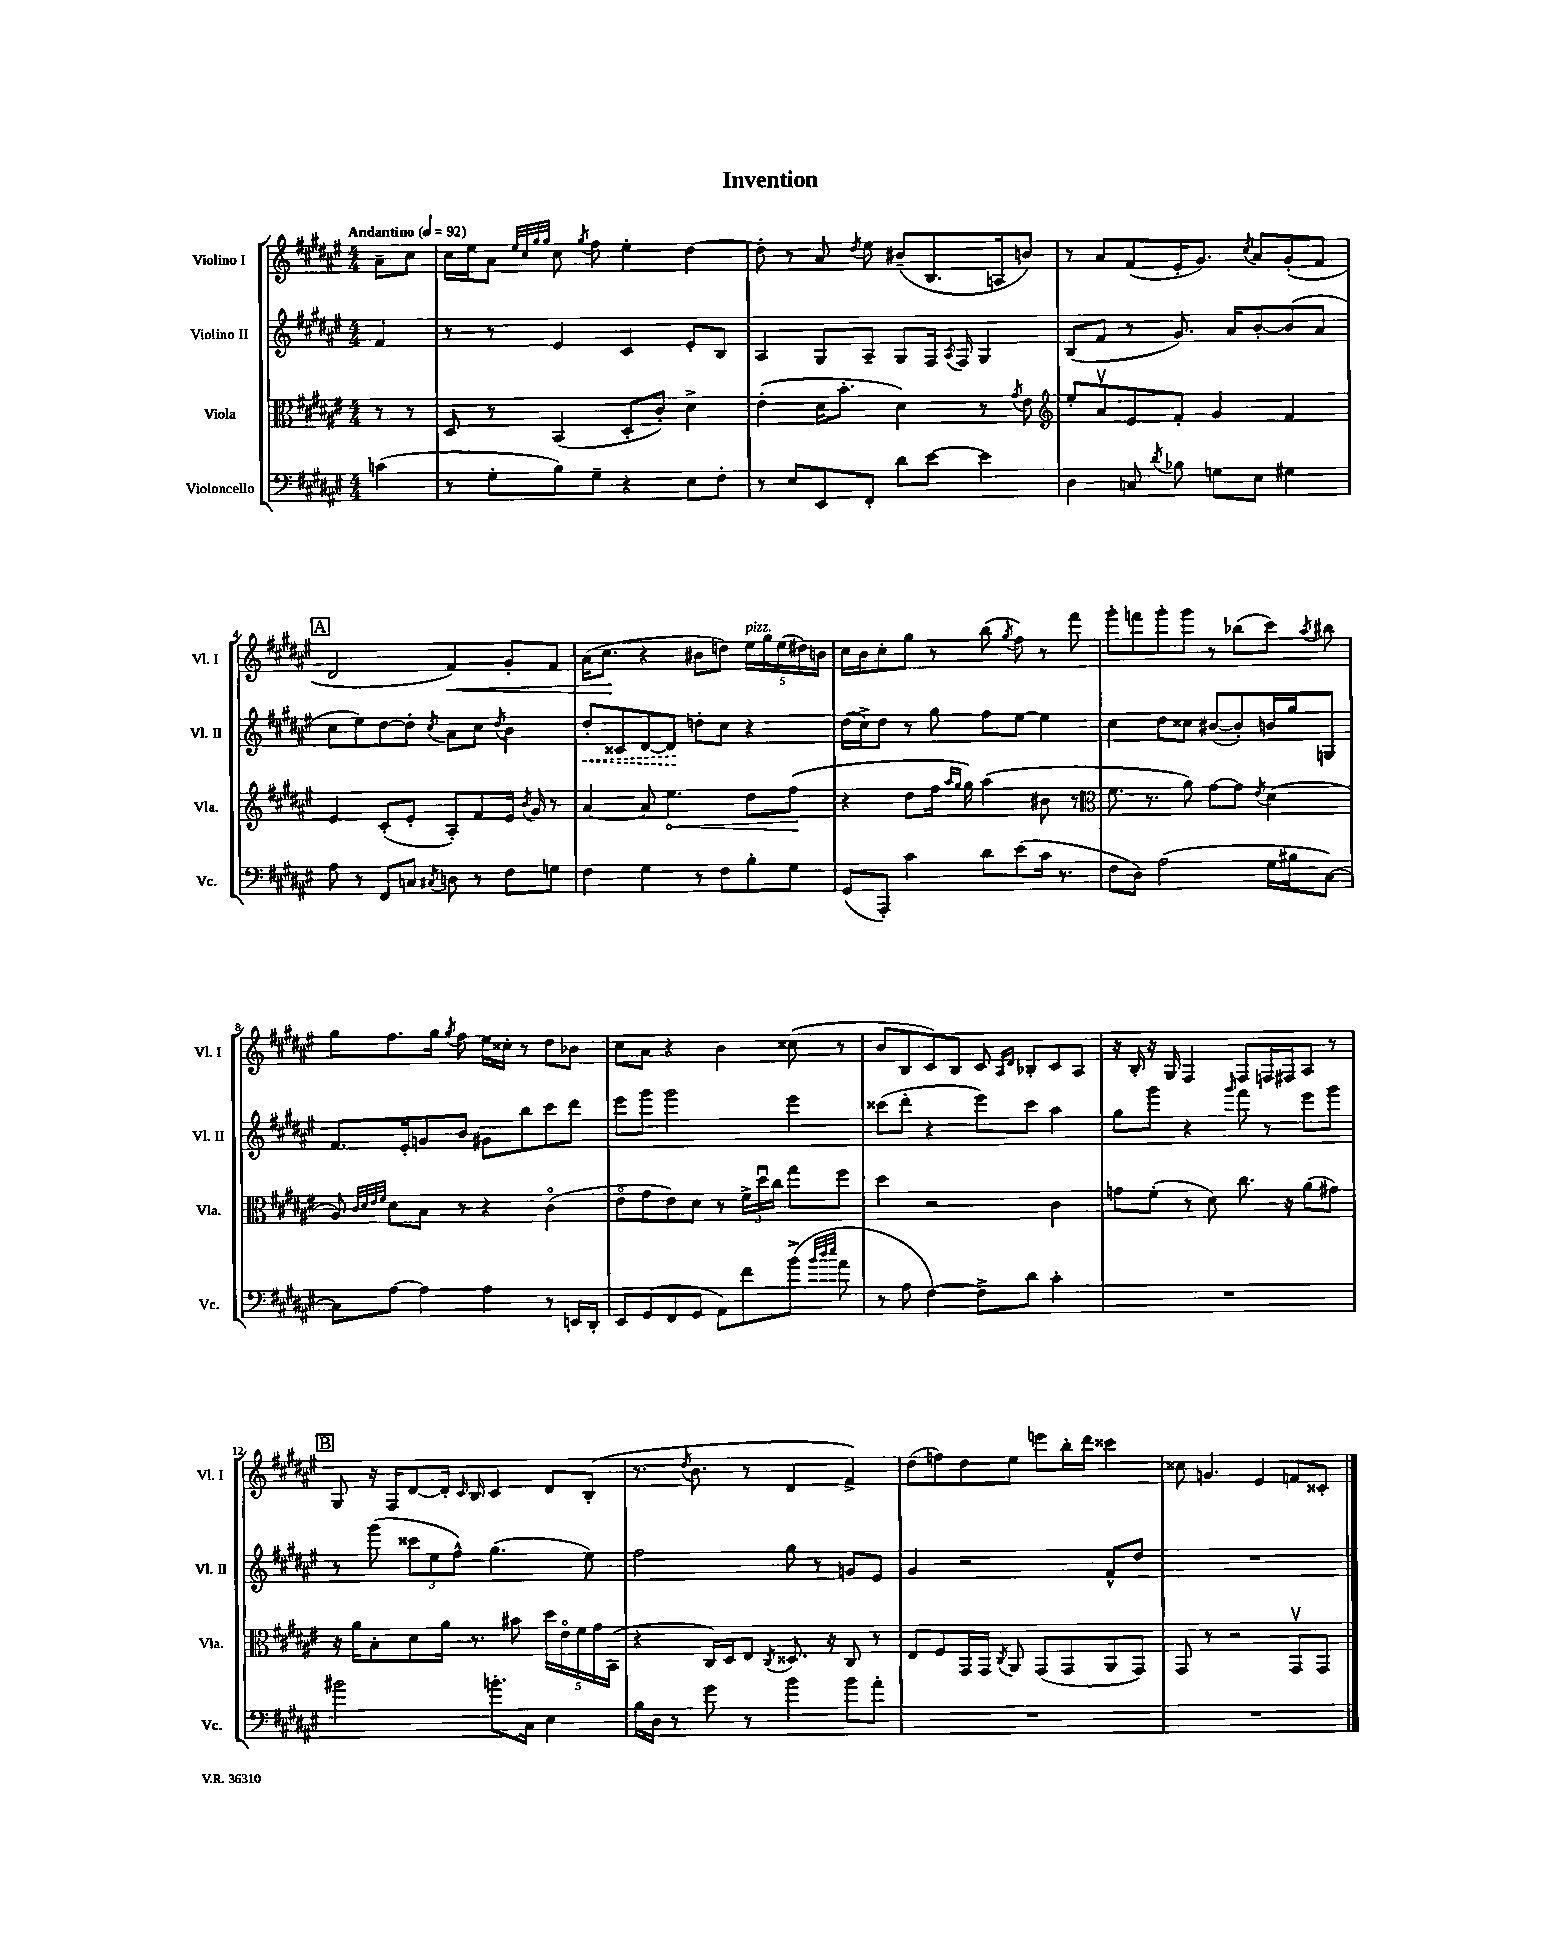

**kern	**kern	**kern	**kern
*staff4	*staff3	*staff2	*staff1
*clefF4	*clefC3	*clefG2	*clefG2
*k[f#c#g#d#a#e#]	*k[f#c#g#d#a#e#]	*k[f#c#g#d#a#e#]	*k[f#c#g#d#a#e#]
*M4/4	*M4/4	*M4/4	*M4/4
*MM92	*MM92	*MM92	*MM92
(4c\	8r	4f#/	8a#~\L
.	8r	.	8cc#\J
=	=	=	=
8r	8D#/	8r	16cc#\LL
.	.	.	16ee#\J
8G#'\L	8r	8r	8a#\J
.	.	.	32qqee#/LLL
.	.	.	32qqcc#/
.	.	.	32qqgg#/
.	.	.	32qqgg#/JJJ
8B\)	(4BB/	4e#/	8cc#\
.	.	.	8qgg#/
8G#~\J	.	.	8ff#\
4r	8D#'/L	4c#/	4ee#'\
.	8c#'/J)	.	.
8E#\L	4d#^\	8e#'/L	[4dd#\
8F#'\J	.	8B/J	.
=	=	=	=
8r	(4e#'\	4A#/	8dd#'\]
8E#/L	.	.	8r
8EE#/	16d#\LK	8G#/L	8a#/
.	8.b'\J	.	.
.	.	.	8qdd#/
8FF#'/J	.	8A#~/J	8ee#\
8d#\L	4d#\)	8G#/L	(8b#~/L
[8e#\J	.	16F#/Jk	8.B/
.	.	8qA#/	.
.	.	16F#/	.
4e#\]	8r	4G#/	.
.	.	.	16A/k
.	8qg#/	.	.
.	8e#\	.	8b/J)
=	=	=	=
*	*clefG2	*	*
4D#\	8ee#'/L	(8B/L	8r
.	8a#v/	8f#/J	8a#/L
8C/	8e#/	8r	(8f#/
8qd#/	.	.	.
8B-\	8f#'/J	8.g#/)	16e#'/K
.	.	.	8.g#/J)
8G\L	4g#/	.	.
.	.	16a#/LK	.
.	.	.	8qcc#/
8E#\J	.	[8b'/	8a#/L
4G#\	4f#/	(8b/]	(8g#'/
.	.	8a#/J	8f#/J
=	=	=	=
8A#\	4e#/	8cc#\L	2d#/
8r	.	8ee#\)	.
8FF#/L	(8c#'/L	[8dd#\	.
8C/J	8e#'/J	8dd#'\]J	.
8qC#/	.	8qcc#/	.
8D\	8A#'/L)	8a#\L	4f#/)
8r	8f#/	8cc#\J	.
.	.	8qdd#/	.
8F#\L	16e#/Jk	4b\	8g#'/L
.	8qb/	.	.
.	16g#/	.	.
8G\J	8r	.	8f#/J
=	=	=	=
4F#\	[4a#/	8dd#'/L	(16a#\LK
.	.	.	8.cc#\J
.	.	8c##/	.
4G#\	8a#/]	[8d#/	4r
.	4.ee#\	8d#/]J	.
8r	.	8dd'\L	8b#\L
8F#\L	.	8cc#\J	8dd\J)
8B'\	8dd#\L	4r	20ee#\LL
.	.	.	20gg#\
.	.	.	(20ee#\
8G#\J	(8ff#\J	.	.
.	.	.	20dd#\)
.	.	.	20b\JJ
=	=	=	=
(8GG#/L	4r	(16dd#\LL	16cc#\LL
.	.	16cc#^\J)	16b\J
8AAA#'/J)	.	8dd#\J	8cc#'\
4c#\	8dd#\L	8r	8gg#\J
.	16ff#\Jk	8gg#\	8r
.	16qqaa#/LL	.	.
.	16qqgg#/JJ	.	.
.	16gg#\)	.	.
8d#\L	(4aa#\	8ff#\L	(8bb\
.	.	.	8qgg#/
(8e#\	.	[8ee#\J	8ff#\)
16c#\Jk	8b#\	4ee#\]	8r
8.r	.	.	.
.	8r	.	8fff#\
=	=	=	=
*	*clefC3	*	*
8F#\L	8.f#\	4cc#\	8ggg#'\L
8D#\J)	.	.	8fff\
.	8.r	.	.
(2A#\	.	8dd#\L	8ggg#'\
.	8a#\)	8cc##\J	8ggg#\J
.	[8g#\L	([8b#/L	8r
.	8g#\]J	8b#'/])	(8bb-\L
.	8qe#/	.	.
16G#\LL	(4d#\	16b/L	8ccc#\J)
16B#\J	.	16gg#/J	.
.	.	.	8qaa#/
[8C#\J)	.	8G/J	8bb#\
=	=	=	=
8C#\]L	8A#/)	8.f#/L	8gg#\L
.	32qqc#/LLL	.	.
.	32qqd#/	.	.
.	32qqe#/	.	.
.	32qqf#/JJJ	.	.
[8A#\J	8d#\L	.	8.ff#\
.	.	16e#'/k	.
4A#\]	8B\J	8g/	.
.	.	.	16gg#\Jk
.	.	.	8qgg#/
.	8r	8b/J	8ff#\
4A#\	4r	8g#\L	16ee#\LL
.	.	.	16cc##'\JJ
.	.	8bb\	8r
8r	(4c#o\	8ccc#\	8dd#\L
16EE/LL	.	8ddd#\J	8b-\J
16DD#'/JJ	.	.	.
=	=	=	=
8EE#/L	8e#o\L	8eee#\L	8cc#\L
(8GG#/	8g#\	8ggg#\J	8a#\J
8FF#/	8e#\)	2ggg#\	4r
8GG#/J	8d#\J	.	.
8AA#\L)	8r	.	4b\
8f#\	24f#^\LL	.	.
.	24dd#u\	.	.
.	24cc#\JJ	.	.
(8b^\J	8gg#\L	4eee#\	(8cc##\
32qqb/LLL	.	.	.
32qqdd#/	.	.	.
32qqee#/JJJ	.	.	.
8a#\	8ff#\J	.	8r
=	=	=	=
8r	4dd#\	(8ccc##\L	8b/L
8A#\	.	8ddd#'\J	8B/
[4F#\)	2r	4r	8c#/)
.	.	.	8B/J
8F#^\]L	.	8eee#\L)	8c#/
.	.	.	16qqA#/LL
.	.	.	16qqd#/JJ
8d#\J	.	8ccc##\J	8B-'/L
4c#'\	4c#\	4aa#\	8c#/
.	.	.	8A#/J
=	=	=	=
1r	8g\L	8gg#\L	16r
.	.	.	16B'/
.	(8f#'\J	8ggg#\J	16r
.	.	.	16G#/
.	8r	4r	4F#/
.	8d#\)	.	.
.	.	16qqggg#/	.
.	8.cc#\	8fff#\	8F#/L
.	.	8r	16F/L
.	16r	.	16F#/J
.	(8a#\L	8eee#\L	8A#/J
.	8g#\J)	8ggg#\J	8r
=	=	=	=
2b#\	16r	8r	8G#/
.	16a#\LK	.	.
.	8B'\	(8ggg#\	16r
.	.	.	16F#/LK
.	8d#\	12ccc##\L	[8d#/
.	.	12ee#\	.
.	16a#\Jk	.	16d#'/]Jk
.	.	12ff#^^\J)	.
.	.	.	16qqc#/
.	8.r	.	16B/
8.b'\L	.	(4.gg#\	4c#/
.	8b#\	.	.
16C#\Jk	.	.	.
4E#\	20dd#\LL	.	8d#/L
.	20e#o\	.	.
.	20f#\	.	.
.	.	8ee#\)	(8B'/J
.	20g#\	.	.
.	(20BB\JJ	.	.
=	=	=	=
16B\LL	4r	2ff#\	8.r
16D#\JJ	.	.	.
8r	.	.	.
.	.	.	8qdd#/
.	.	.	8.b\
8g#\	16C#/LL)	.	.
.	16D#/J	.	.
8r	8E#/J	.	8r
.	8qC#/	.	.
4b\	8.D##/	8gg#\	4d#/
.	.	8r	.
.	16r	.	.
8b\L	8C#/	8g/L	4f#^/)
8a#'\J	8r	8e#/J	.
=	=	=	=
1r	8E#/L	4g#/	(8dd#\L
.	8F#/	.	8ff\)
.	16GG#/L	2r	8dd#\
.	16GG#/JJ	.	.
.	8qC#/	.	.
.	8AA#/	.	8ee#\J
.	(8GG#/L	.	8eee\L
.	8GG#/	.	16bb'\L
.	.	.	16ddd#\JJ
.	8AA#/	8f#^^/L	4ccc##\
.	8GG#/J)	8dd#/J	.
=	=	=	=
1r	8GG#/	1r	8cc##\
.	8r	.	4.g/
.	2r	.	.
.	.	.	4e#/
.	8GG#v/L	.	8f/L
.	8GG#/J	.	8c##'/J
==	==	==	==
*-	*-	*-	*-
